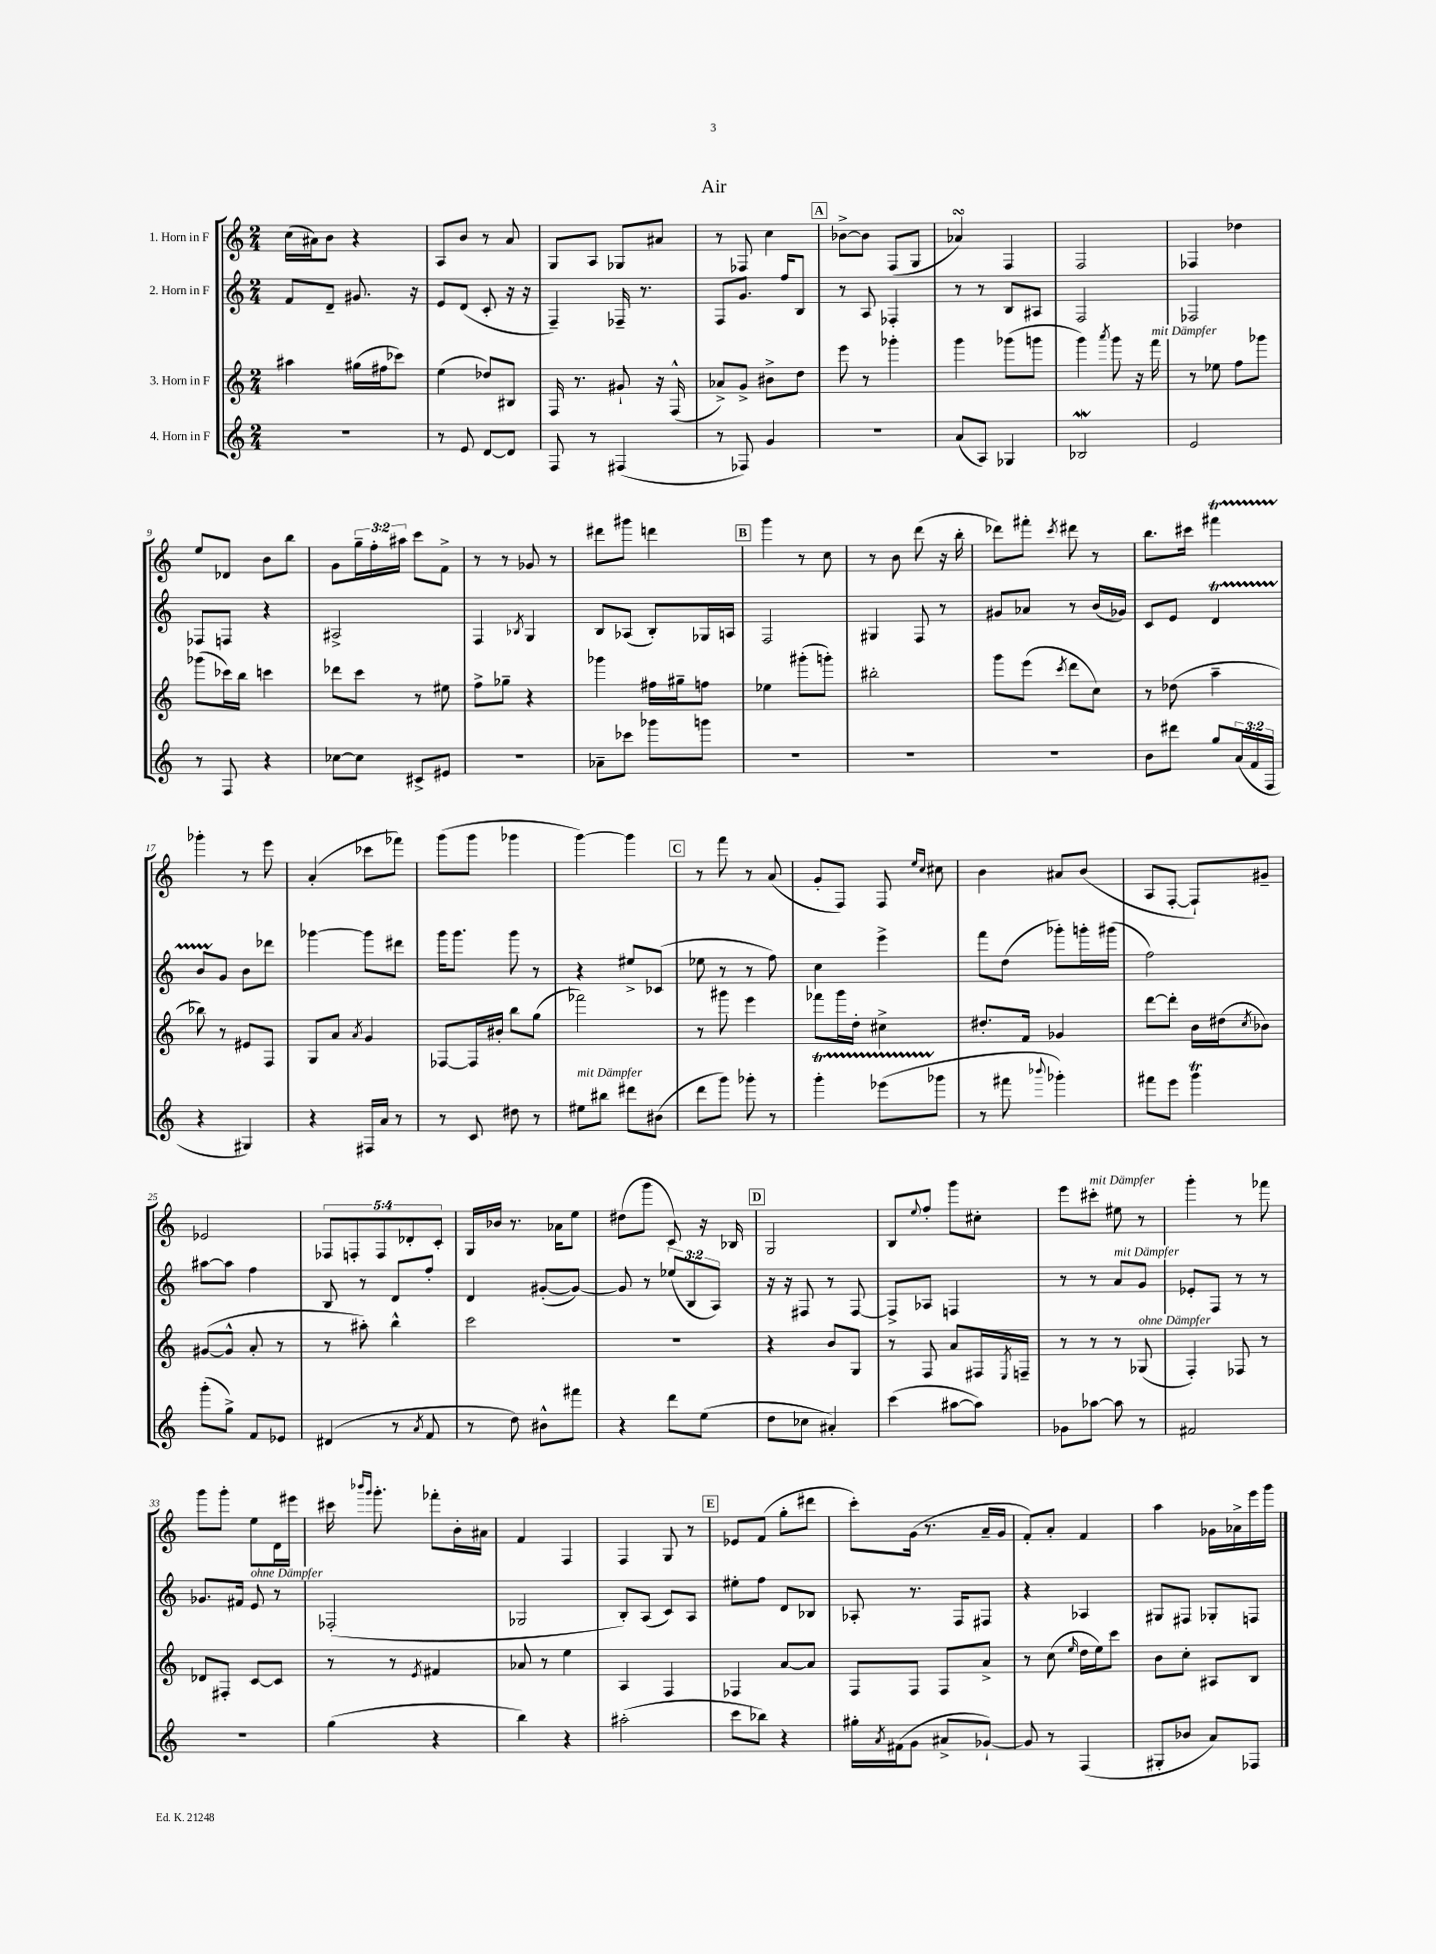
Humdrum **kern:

**kern	**kern	**kern	**kern
*staff4	*staff3	*staff2	*staff1
*clefG2	*clefG2	*clefG2	*clefG2
*k[]	*k[]	*k[]	*k[]
*M2/4	*M2/4	*M2/4	*M2/4
2r	4aa#\	8f/L	(16cc\LL
.	.	.	16a#\J)
.	.	8d~/J	8b\J
.	(16gg#\LL	8.g#/	4r
.	16ff#\J	.	.
.	8ccc-\J)	.	.
.	.	16r	.
=	=	=	=
8r	(4ee\	8e/L	8A/L
8e/	.	(8d/J	8b/J
[8d/L	8dd-/L)	8c'/	8r
8d/]J	8B#/J	16r	8a/
.	.	16r	.
=	=	=	=
8F/	16F/	4F~/)	8G/L
.	8.r	.	.
8r	.	.	8A/J
(4F#/	8g#`/	16F-~/	8G-/L
.	.	8.r	.
.	16r	.	8a#/J
.	(16F^^/	.	.
=	=	=	=
8r	8a-^/L)	8F/L	8r
8F-/)	8g^/J	8.g/J	8F-/
4g/	8b#^\L	.	4cc\
.	.	16ff/LK	.
.	8dd\J	8B/J	.
=	=	=	=
2r	8eee\	8r	[8b-^\L
.	8r	8A/	8b-\]J
.	4ggg-'\	4F-'/	(8F/L
.	.	.	8G/J
=	=	=	=
(8a/L	4ggg\	8r	4a-/)
8A/J)	.	8r	.
4G-/	(8ggg-\L	8B/L	4F/
.	8ggg\J	8A#/J	.
=	=	=	=
2B-/	4ggg\)	2F/	2F/
.	8qaaa/	.	.
.	8ggg\	.	.
.	16r	.	.
.	16fff\	.	.
=	=	=	=
2e/	8r	2F-/	4F-/
.	8ee-\	.	.
.	8ff\L	.	4dd-\
.	8ggg-\J	.	.
=	=	=	=
8r	(8ggg-\L	8F-/L	8ee/L
8F/	16ccc-\L)	8F/J	8d-/J
.	16bb\JJ	.	.
4r	4ccc\	4r	8b\L
.	.	.	8bb\J
=	=	=	=
[8cc-\L	8ddd-\L	2A#^/	8g\L
8cc-\]J	8ccc\J	.	24gg~\L
.	.	.	24ff'\
.	.	.	24aa#\JJ
8c#^/L	8r	.	8ccc\L
8e#/J	8ee#\	.	8f^\J
=	=	=	=
2r	8ff^\L	4F/	8r
.	8gg-~\J	.	8r
.	.	8qB-/	.
.	4r	4G/	8g-/
.	.	.	8r
=	=	=	=
8a-~\L	4ggg-\	8B/L	8ddd#\L
8ccc-\J	.	(8A-/J	8ggg#\J
8ggg-\L	16ff#\LL	8B'/L)	4ddd\
.	16gg#~\J	.	.
8ggg\J	8ff\J	16G-/L	.
.	.	16A/JJ	.
=	=	=	=
2r	4ee-\	2F/	4ggg\
.	(8ggg#'\L	.	8r
.	8ggg'\J)	.	8cc\
=	=	=	=
2r	2bb#'\	4G#/	8r
.	.	.	8b\
.	.	8F/	(8ddd\
.	.	8r	16r
.	.	.	16bb'\
=	=	=	=
2r	8ggg\L	8g#/L	8ddd-\L)
.	(8eee\J	8a-/J	8fff#'\J
.	8qccc/	.	8qccc/
.	8ddd\L	8r	8ddd#\
.	8cc\J)	(16b/LL	8r
.	.	16g-/JJ)	.
=	=	=	=
8b\L	8r	8c/L	8.bb\L
8ddd#\J	(8dd-\	8e/J	.
.	.	.	16ccc#\Jk
8gg/L	4aa~\	4d/	4fff#\
(24a/L	.	.	.
24f/	.	.	.
24F/JJ	.	.	.
=	=	=	=
4r	8bb-\)	8b/L	4ggg-'\
.	8r	8g/J	.
4G#/)	8e#/L	8b\L	8r
.	8F/J	8ddd-\J	8eee\
=	=	=	=
4r	8G/L	[4ggg-\	(4a'/
.	8a/J	.	.
.	8qa/	.	.
16F#/LL	4g/	8ggg-\]L	8ccc-\L
16a/JJ	.	.	.
8r	.	8ddd#\J	8fff-\J)
=	=	=	=
8r	[8F-/L	16ggg\LK	(8ggg\L
.	.	8.ggg\J	.
8c/	16F-/]L	.	8ggg\J
.	16b#'/JJ	.	.
8dd#\	8bb\L	8ggg\	4ggg-\
8r	(8gg\J	8r	.
=	=	=	=
8ee#\L	2fff-\)	4r	[4ggg\)
8bb#\J	.	.	.
8ddd#\L	.	8ee#^/L	4ggg\]
(8b#\J	.	(8c-/J	.
=	=	=	=
8ddd\L	8r	8ee-\	8r
8ggg\J)	8ggg#\	8r	8fff\
8ggg-'\	4eee\	8r	8r
8r	.	8ff\)	(8a/
=	=	=	=
4ggg'\	8fff-\L	4cc\	8g'/L
.	16ggg\L	.	8F/J)
.	16dd'\JJ	.	.
(8eee-\L	4cc#^\	4eee^\	8F/
.	.	.	16qqee/LL
.	.	.	16qqcc/JJ
8ggg-\J	.	.	8cc#\
=	=	=	=
8r	8.dd#'/L	8fff\L	4b\
8fff#\	.	(8dd\J	.
.	16f/Jk	.	.
8qqbbb-/	.	.	.
4ggg-'\)	4g-/	8ggg-'\L)	8a#/L
.	.	16ggg'\L	(8b/J
.	.	(16ggg#\JJ	.
=	=	=	=
8fff#\L	[8ddd\L	2ff\)	8A/L
8eee\J	8ddd'\]J	.	[8F'/J
4ggg\	16b\LL	.	8F`/]L)
.	(16dd#\J	.	.
.	8qcc/	.	.
.	8b-\J)	.	8g#~/J
=	=	=	=
(8ggg'\L	([8g#/L	[8aa#\L	2e-/
8gg^\J)	8g#^^/]J	8aa#\]J	.
8f/L	8a'/	4ff\	.
8e-/J	8r	.	.
=	=	=	=
(4d#/	8r	8B/	10F-/L
.	.	.	10F'/
.	8aa#'\)	8r	.
.	.	.	10F/
8r	4bb^^\	8d/L	.
.	.	.	10d-'/
8qa/	.	.	.
8f/	.	8ff'/J	.
.	.	.	10c'/J
=	=	=	=
8r	2ccc\	4d/	16G/LL
.	.	.	16b-/JJ
8dd\)	.	.	8.r
8b#^^\L	.	([8g#'/L	.
.	.	.	16a-\LK
8fff#\J	.	8g#/_J)	8ee\J
=	=	=	=
4r	2r	8g#/]	(8dd#\L
.	.	8r	8ggg\J
8ddd\L	.	(12ee-/L	8c/)
.	.	12B/	.
(8ee\J	.	.	16r
.	.	12A/J)	.
.	.	.	16B-/
=	=	=	=
8dd\L	4r	16r	2G/
.	.	16r	.
8cc-\J	.	8F#/	.
4a#'/)	8b/L	8r	.
.	8G/J	[8F#/	.
=	=	=	=
(4ccc\	8r	8F#^/]L	8B/L
.	.	.	8qqee/
.	8F/	8A-/J	8ff'/J
[8aa#\L	8a/L	4F/	8ggg\L
8aa#\]J)	16F#/L	.	8cc#'\J
.	8qE/	.	.
.	16F~/JJ	.	.
=	=	=	=
8g-\L	8r	8r	8eee\L
[8aa-\J	8r	8r	8ccc#'\J
8aa-\]	8r	8a/L	8ee#\
8r	(8G-/	8g/J	8r
=	=	=	=
2f#/	4F'/)	8e-'/L	4ggg'\
.	.	8F/J	.
.	8F-/	8r	8r
.	8r	8r	8fff-\
=	=	=	=
2r	8d-/L	8.g-/L	8ggg\L
.	8F#'/J	.	8ggg'\J
.	.	16f#/Jk	.
.	[8c/L	8e/	8ee\L
.	8c/]J	8r	16d\L
.	.	.	16eee#\JJ
=	=	=	=
(4gg\	8r	(2F-'/	16ccc#\
.	.	.	16qqbbb-/LL
.	.	.	16qqggg/JJ
.	.	.	8.ggg'\
.	8r	.	.
.	8qe/	.	.
4r	4f#/	.	8fff-'\L
.	.	.	16b'\L
.	.	.	16a#\JJ
=	=	=	=
4bb\)	8a-/	2G-/	4f/
.	8r	.	.
4r	4ee\	.	4F/
=	=	=	=
(2aa#'\	4A/	8B'/L)	4F/
.	.	(8A/J	.
.	4F/	8c/L)	8G/
.	.	8A/J	8r
=	=	=	=
8ccc\L	4F-/	8ee#'\L	8e-/L
8bb-\J)	.	8ff\J	(8f/J
4r	[8a/L	8d/L	8gg'\L
.	8a/]J	8B-/J	8ddd#\J
=	=	=	=
16gg#'\LL	8F/L	8A-'/	8ccc'\L)
8qa/	.	.	.
(16f#\J	.	.	.
8g\J	8F/J	8.r	(16g\Jk
.	.	.	8.r
8a#^/L	8F/L	.	.
.	.	16F/LK	.
[8g-`/J)	8a^/J	8F#/J	16a~/LL
.	.	.	16g/JJ
=	=	=	=
8g-/]	8r	4r	8f'/L)
8r	(8cc\	.	8a'/J
.	16qqee/	.	.
(4F/	16dd\LL	4A-/	4f/
.	16ee\J)	.	.
.	8ccc\J	.	.
=	=	=	=
8G#'/L	8b\L	8G#/L	4aa\
8b-/J	8cc'\J	8F#/J	.
8a/L)	8A#/L	8G-'/L	16g-\LL
.	.	.	16a-^\
8F-/J	8B/J	8F/J	16eee\
.	.	.	16ggg\JJ
==	==	==	==
*-	*-	*-	*-
